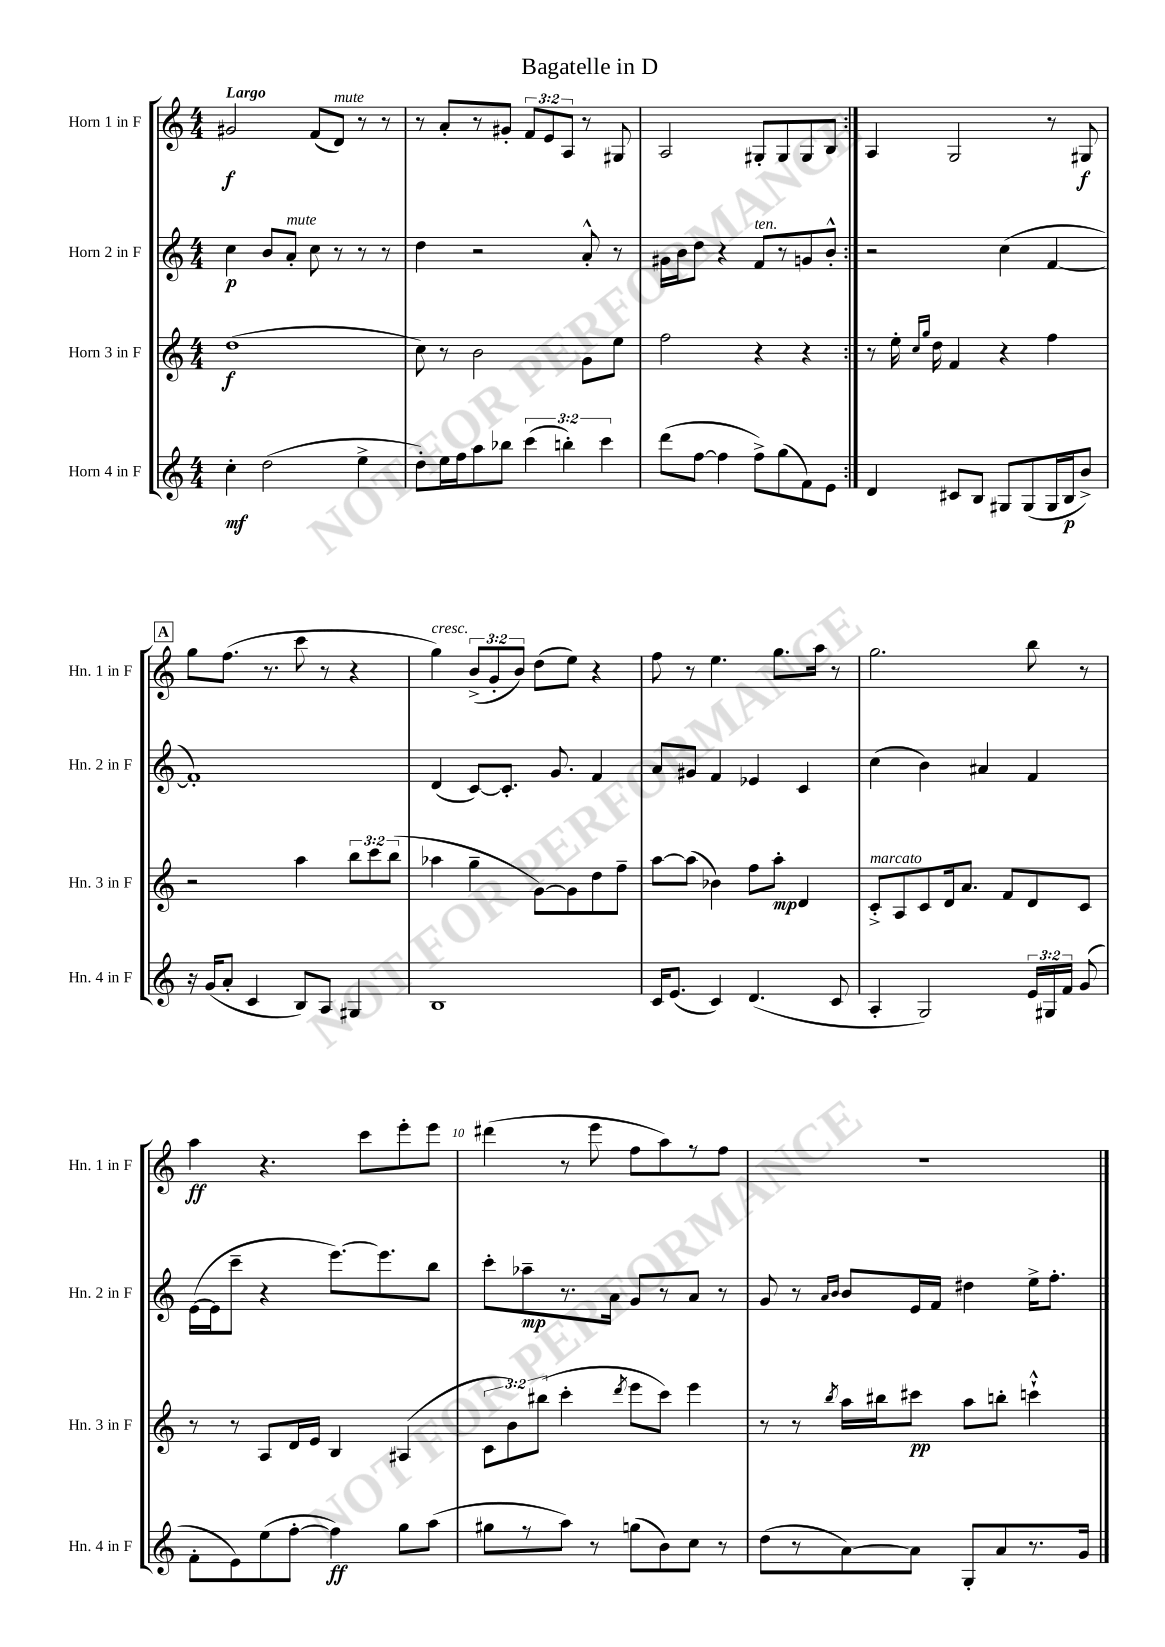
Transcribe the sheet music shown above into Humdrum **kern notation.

**kern	**kern	**kern	**kern
*staff4	*staff3	*staff2	*staff1
*clefG2	*clefG2	*clefG2	*clefG2
*k[]	*k[]	*k[]	*k[]
*M4/4	*M4/4	*M4/4	*M4/4
4cc'\	(1dd	4cc\	2g#/
(2dd\	.	8b/L	.
.	.	8a'/J	.
.	.	8cc\	(8f/L
.	.	8r	8d/J)
4ee^\	.	8r	8r
.	.	8r	8r
=	=	=	=
8dd'\L)	8cc\)	4dd\	8r
16ee\L	8r	.	8a'/L
16ff\J	.	.	.
8aa\	2b\	2r	8r
8bb-\J	.	.	8g#'/J
(6ccc\	.	.	12f/L
.	.	.	12e/
6bb'\)	.	.	12A/J
.	8g\L	8a'^^/	8r
6ccc\	.	.	.
.	8ee\J	8r	8G#/
=	=	=	=
(8ddd\L	2ff\	16g#\LL	2A/
.	.	16b\J	.
[8ff\J	.	8dd\J	.
4ff\]	.	4r	.
8ff^\L)	4r	8f/L	8G#'/L
(8gg\	.	8r	8G#/
8f\)	4r	8g/	8G#/
8e\J	.	8b'^^/J	8B/J
=:|!	=:|!	=:|!	=:|!
4d/	8r	2r	4A/
.	16ee'\	.	.
.	16qqcc/LL	.	.
.	16qqgg/JJ	.	.
.	16dd\	.	.
8c#/L	4f/	.	2G/
8B/J	.	.	.
8G#/L	4r	(4cc\	.
(8G#/	.	.	.
16G#/L	4ff\	[4f/	8r
16B/J	.	.	.
8b^/J)	.	.	8G#/
=	=	=	=
16r	2r	1f'])	8gg\L
(16g/LK	.	.	.
8a'/J	.	.	(8.ff\J
4c/	.	.	.
.	.	.	8.r
8B/L)	4aa\	.	8ccc\
8A/J	.	.	8r
4G#/	12bb\L	.	4r
.	12ccc\	.	.
.	(12bb\J	.	.
=	=	=	=
1B	4aa-\	(4d/	4gg\)
.	4gg~\	[8c/L)	(12b^/L
.	.	.	12g'/
.	.	8.c'/]J	.
.	.	.	12b/J)
.	[8g\L)	.	(8dd\L
.	.	8.g/	.
.	8g\]	.	8ee\J)
.	8dd\	4f/	4r
.	8ff~\J	.	.
=	=	=	=
16c/LK	[8aa\L	8a/L	8ff\
(8.e/J	.	.	.
.	(8aa\]J	8g#/J	8r
4c/)	4b-\)	4f/	4.ee\
(4.d/	8ff\L	4e-/	.
.	8aa'\J	.	8.gg\L
.	4d/	4c/	.
.	.	.	16aa\Jk
8c/	.	.	8r
=	=	=	=
4A'/	8c'^/L	(4cc\	2.gg\
.	8A/	.	.
2G/)	8c/	4b\)	.
.	16d/k	.	.
.	8.a/J	.	.
.	.	4a#/	.
.	8f/L	.	.
24e/LL	8d/	4f/	8bb\
24G#/	.	.	.
24f/JJ	.	.	.
(8g/	8c/J	.	8r
=	=	=	=
8f'\L	8r	([16e\LL	4aa\
.	.	16e\]J	.
8e\)	8r	8ccc~\J	.
(8ee\	8A/L	4r	4.r
[8ff'\J	16d/L	.	.
.	16e/JJ	.	.
4ff\])	4B/	[8.eee\L)	.
.	.	.	8ccc\L
.	.	8.eee\]	.
8gg\L	(4A#/	.	8eee'\
(8aa\J	.	8bb\J	8eee\J
=	=	=	=
8gg#\L	12c\L	8ccc'\L	(4ddd#\
.	12b\)	.	.
8r	.	8aa-~\	.
.	(12bb#\J	.	.
8aa\J)	4ccc'\	8.r	8r
8r	.	.	8eee\
.	.	16a\Jk	.
.	8qddd/	.	.
(8gg\L	8eee\L	8g/L	8ff\L
8b\)	8ccc\J)	8r	8aa\)
8cc\J	4eee\	8a/J	8r
8r	.	8r	8ff\J
=	=	=	=
(8dd\L	8r	8g/	1r
8r	8r	8r	.
.	.	16qqa/LL	.
.	8qbb/	16qqb/JJ	.
[8a\)	16aa\LL	8b/L	.
.	16bb#\J	.	.
8a\]J	8ccc#\J	16e/L	.
.	.	16f/JJ	.
8G'/L	8aa\L	4dd#\	.
8a/	8bb'\J	.	.
8.r	4ccc`^^\	16ee^\LK	.
.	.	8.ff'\J	.
16g/Jk	.	.	.
==	==	==	==
*-	*-	*-	*-
